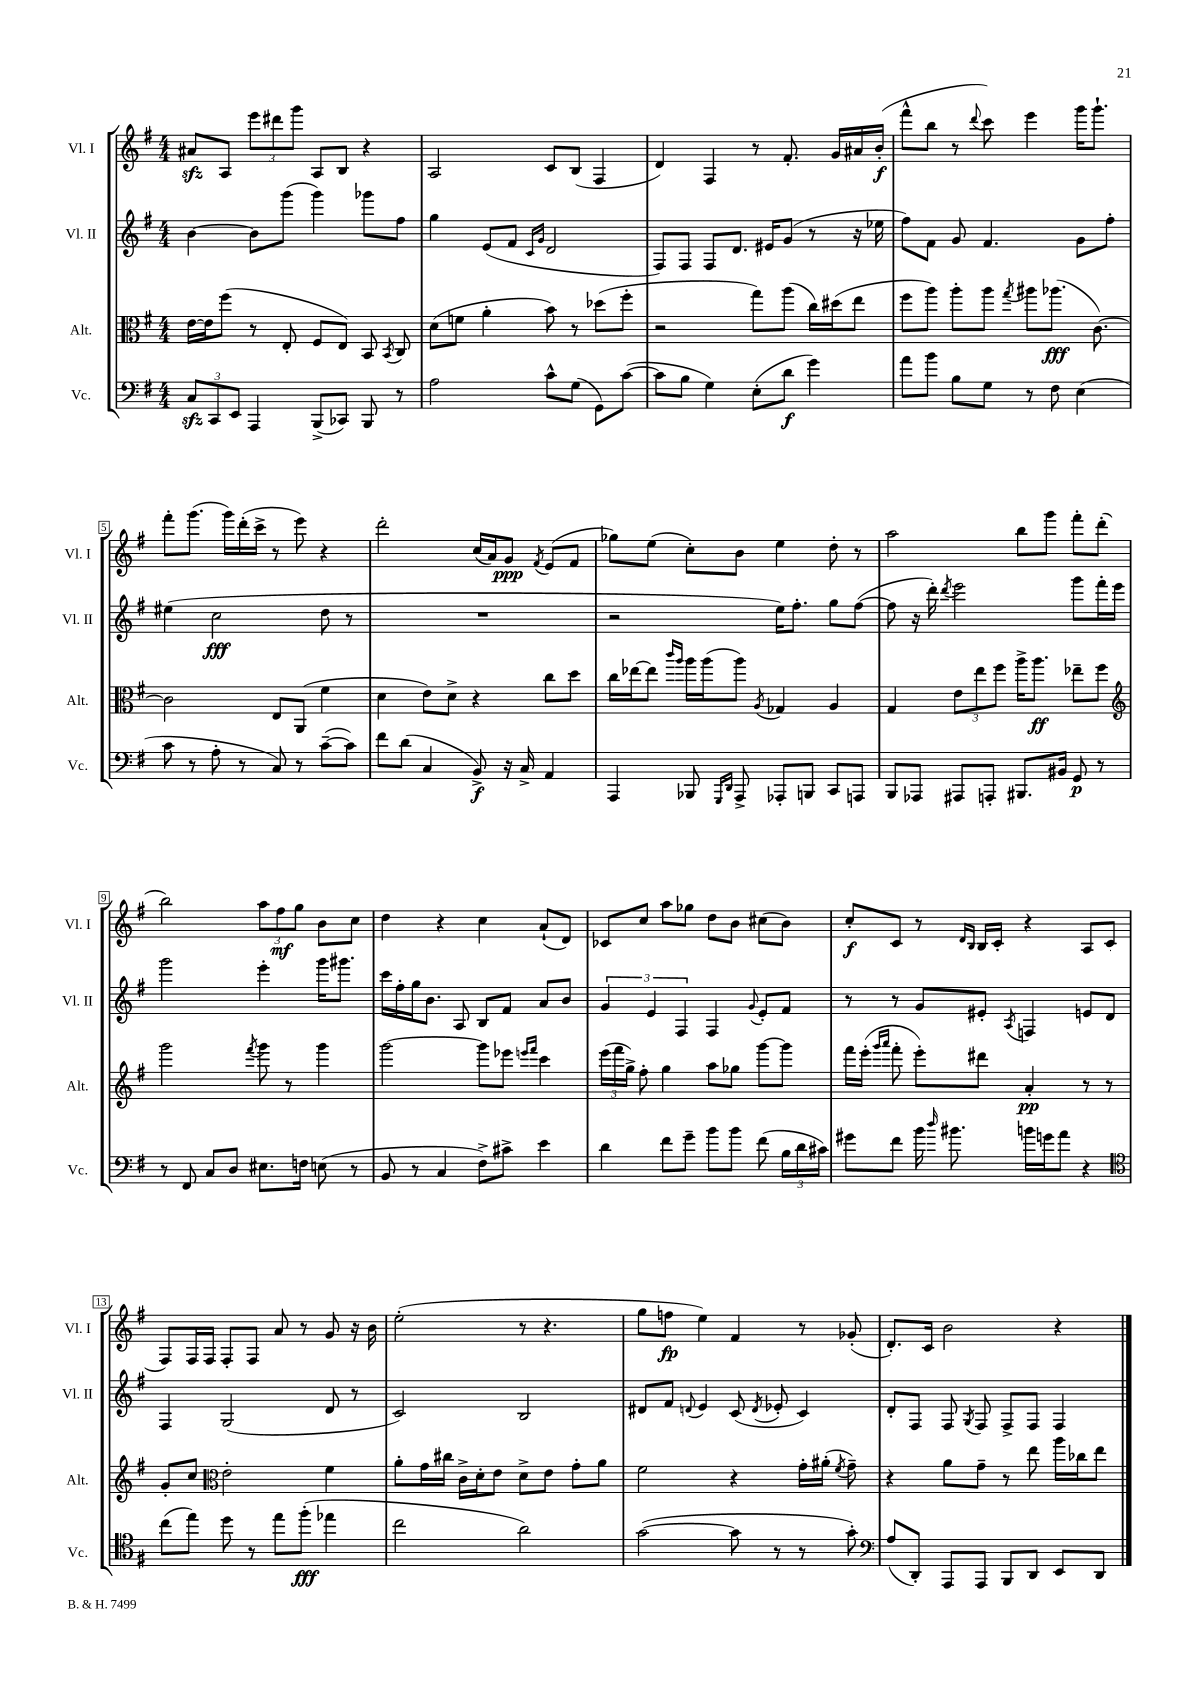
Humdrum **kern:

**kern	**kern	**kern	**kern
*staff4	*staff3	*staff2	*staff1
*clefF4	*clefC3	*clefG2	*clefG2
*k[f#]	*k[f#]	*k[f#]	*k[f#]
*M4/4	*M4/4	*M4/4	*M4/4
12C	[16e	[4b	8a#
.	16e]	.	.
12CC	.	.	.
.	(8ff#	.	8A
12EE	.	.	.
4AAA	8r	8b]	12eee
.	.	.	12ddd#
.	8E'	(8ggg	.
.	.	.	12ggg
(8BBB^	8F#	4ggg)	8A
8CC-)	8E)	.	8B
8BBB	8BB	8ggg-	4r
.	8qBB	.	.
8r	8C	8ff#	.
=	=	=	=
2A	(8d	4gg	2A
.	8f	.	.
.	4a'	(8e	.
.	.	8f#	.
.	.	16qqc	.
.	.	16qqg	.
8c^^	8b)	2d	8c
(8G	8r	.	(8B
8GG)	(8dd-	.	4F#
([8c	8ff#'	.	.
=	=	=	=
8c]	2r	8F#)	4d)
8B	.	8F#	.
4G)	.	8F#	4F#
.	.	8.d	.
(8E'	8gg)	.	8r
.	.	16e#	.
8d	(8aa	(8g	8.f#'
4g)	16cc)	8r	.
.	(16dd#	.	16g
.	8ee	16r	16a#
.	.	16ee-	(16b'
=	=	=	=
8a	8ff#	8ff#)	8fff#^^
8b	8aa)	8f#	8bb
8B	8aa'	8g	8r
.	.	.	8qqddd
8G	8aa	4.f#	8ccc)
.	8qgg	.	.
8r	8aa#	.	4eee
8F#	(8.aa-	.	.
(4E	.	8g	16ggg
.	[8.c)	.	8.ggg`
.	.	8ff#'	.
=	=	=	=
8c	2c]	(4ee#	8fff#'
8r	.	.	(8.ggg
8A'	.	2cc	.
.	.	.	16ggg)
8r	.	.	(16ddd'
.	.	.	16ccc^
8C)	8E	.	8r
8r	(8AA	.	8eee)
([8c~	4f#	8dd	4r
8c])	.	8r	.
=	=	=	=
8f#	4d	1r	2ddd'
(8d	.	.	.
4C	8e)	.	.
.	8d^	.	.
8BB^)	4r	.	(16cc
.	.	.	16a)
16r	.	.	8g
16C^	.	.	.
.	.	.	8qf#
4AA	8cc	.	(8e
.	8dd	.	8f#
=	=	=	=
4AAA	16cc	2r	8gg-)
.	[16ee-	.	.
.	8ee-]	.	(8ee
.	16qqccc	.	.
.	16qqaa	.	.
8BBB-	16aa	.	8cc')
.	(16aa	.	.
16qqGGG	.	.	.
16qqDD	.	.	.
8AAA^	8aa)	.	8b
.	8qA	.	.
8AAA-'	4G-	16ee)	4ee
.	.	8.ff#'	.
8BBB	.	.	.
8CC	4A	8gg	8dd'
8AAA	.	([8ff#	8r
=	=	=	=
8BBB	4G	8ff#]	2aa
8AAA-	.	16r	.
.	.	16ddd')	.
.	.	8qddd	.
8AAA#	12e	2eee	.
.	12ee	.	.
8AAA'	.	.	.
.	12ff#	.	.
8.BBB#	16aa^	.	8bb
.	8.aa	.	.
.	.	.	8ggg
16BB#	.	.	.
8GG	8ee-~	8ggg	8fff#'
8r	8ff#	16fff#'	(8ddd'
.	.	16eee	.
=	=	=	=
*	*clefG2	*	*
8r	2ggg	2ggg	2bb)
8FF#	.	.	.
8C	.	.	.
8D	.	.	.
.	8qfff#	.	.
8.E#	8ggg	4eee'	12aa
.	.	.	12ff#
.	8r	.	.
.	.	.	12gg
16F	.	.	.
(8E	4ggg	16ggg	8b
.	.	8.ggg#	.
8r	.	.	8cc
=	=	=	=
8BB	[2ggg	16ccc	4dd
.	.	16ff#'	.
8r	.	16gg	.
.	.	8.b	.
4C	.	.	4r
.	.	8A	.
8F#^)	8ggg]	8B	4cc
8c#^	8eee-	8f#	.
.	16qqeee	.	.
.	16qqfff#	.	.
4e	4ccc	8a	(8a`
.	.	8b	8d)
=	=	=	=
4d	(24eee	6g	8c-
.	24fff#	.	.
.	24gg^)	.	.
.	8ff#'	.	8cc
.	.	6e	.
8f#	4gg	.	8aa
.	.	6F#	.
8g~	.	.	8gg-
8b	8aa	4F#	8dd
8b	8gg-	.	8b
.	.	8qqg	.
(8f#	[8ggg	8e'	(8cc#
24B	8ggg]	8f#	8b)
24d	.	.	.
24c#)	.	.	.
=	=	=	=
8g#	16fff#	8r	8cc'
.	(16eee'	.	.
.	16qqggg	.	.
.	16qqaaa	.	.
8f#	8fff#'	8r	8c
16b	8eee')	8g	8r
16qqdd	.	.	.
8.b#	.	.	.
.	.	.	16qqd
.	.	.	16qqB
.	8ddd#	8e#'	16B
.	.	.	16c'
.	.	8qA	.
16b	4a'	4F	4r
16g	.	.	.
8a	.	.	.
4r	8r	8e	8A
.	8r	8d	(8c
=	=	=	=
*clefC4	*	*	*
(8cc	8g'	4F#	8F#)
8ee)	8cc	.	16F#
.	.	.	16F#
*	*clefC3	*	*
8dd	2e'	(2G	8F#'
8r	.	.	8F#
8ee	.	.	8a
(8ff#'	.	.	8r
4ee-	4f#	8d	8g
.	.	8r	16r
.	.	.	16b
=	=	=	=
2cc	8a'	2c)	(2ee'
.	16g	.	.
.	16cc#	.	.
.	16c^	.	.
.	16d'	.	.
.	8e	.	.
2a)	8d^	2B	8r
.	8e	.	4.r
.	8g'	.	.
.	8a	.	.
=	=	=	=
([2g	2f#	8d#	8gg
.	.	8f#	8ff
.	.	8qqd	.
.	.	4e	4ee)
8g]	4r	(8c	4f#
.	.	8qd	.
8r	.	8e-'	.
8r	16g'	4c)	8r
.	(16a#'	.	.
.	8qf#	.	.
8g')	8g~)	.	(8g-'
=	=	=	=
*clefF4	*	*	*
(8A	4r	8d'	8.d')
8DD')	.	8F#	.
.	.	.	16c
8AAA	8a	8F#	2b
.	.	8qG	.
8AAA	8g~	8F#	.
8BBB	8r	8F#^	.
8DD	8ee	8F#	.
8EE	16aa	4F#	4r
.	16cc-	.	.
8DD	8ee	.	.
==	==	==	==
*-	*-	*-	*-
